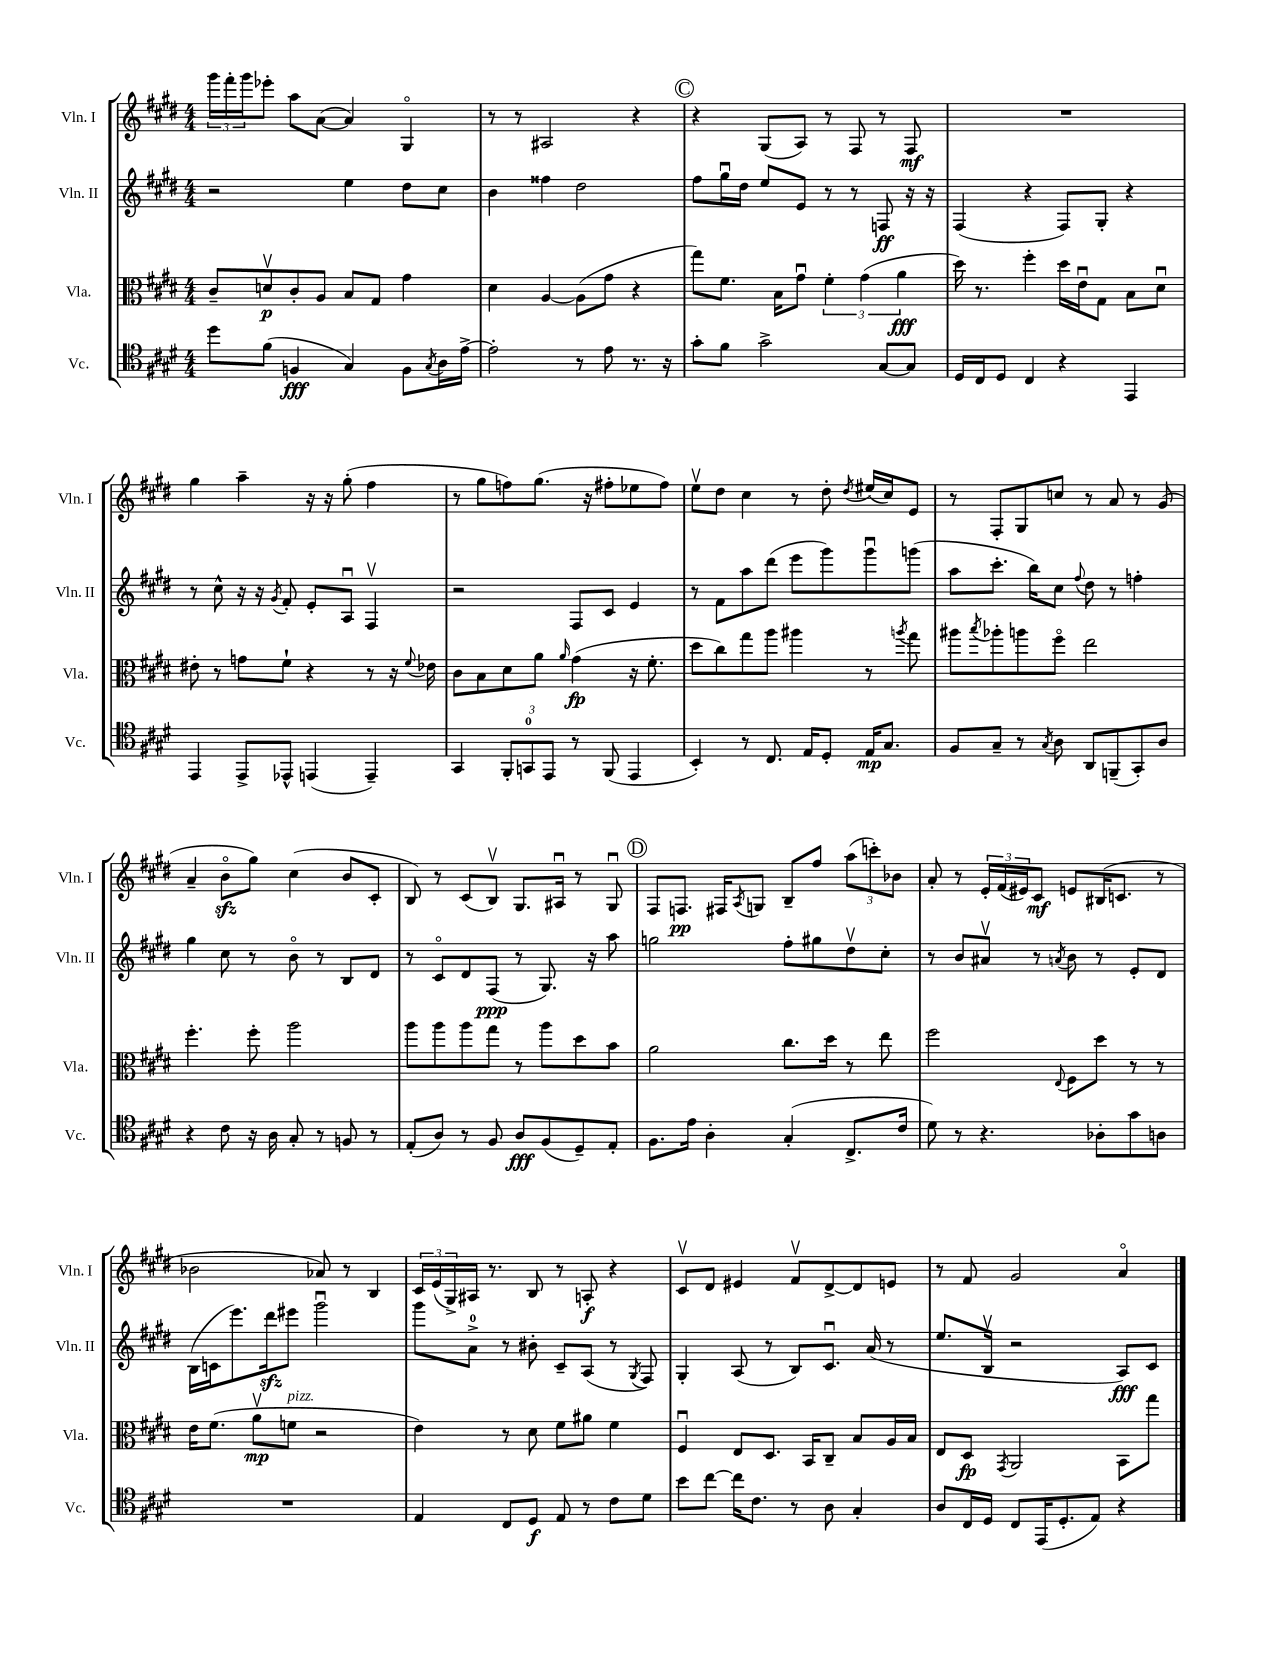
<<
\new StaffGroup <<
\new Staff = "s0" \with { instrumentName = "Vln. I" shortInstrumentName = "Vln. I" } {
    \clef treble \key e \major \numericTimeSignature \time 4/4
    \tuplet 3/2 { gis'''16 fis'''16-. gis'''16 } ees'''8-. a''8 a'8~( a'4) gis4\flageolet |
    r8 r8 ais2 r4 |
    \mark \markup { \circle "C" } r4 gis8( a8) r8 fis8 r8 fis8\mf |
    R1 |
    gis''4 a''4-- r16 r16 gis''8-.( fis''4 |
    r8 gis''8 f''8) gis''8.( r16 fis''8-. ees''8 fis''8) |
    e''8\upbow dis''8 cis''4 r8 dis''8-. \acciaccatura { dis''8 } eis''16( cis''16) e'8 |
    r8 fis8-. gis8 c''8 r8 a'8 r8 gis'8( |
    a'4-- b'8\flageolet\sfz gis''8) cis''4( b'8 cis'8-. |
    b8) r8 cis'8( b8\upbow) gis8. ais16\downbow r8 gis8\downbow |
    \mark \markup { \circle "D" } fis8 f8.\pp fis16 \acciaccatura { a8 } g8 b8-- fis''8 \tuplet 3/2 { a''8( c'''8-.) bes'8 } |
    a'8-. r8 \tuplet 3/2 { e'16-. fis'16( eis'16) } cis'8\mf e'8 bis16( c'8. r8 |
    bes'2 aes'8) r8 b4 |
    \tuplet 3/2 { cis'16 e'16( gis16->) } ais16 r8. b8 r8 a8-.\f r4 |
    cis'8\upbow dis'8 eis'4 fis'8\upbow dis'8~-> dis'8 e'8 |
    r8 fis'8 gis'2 a'4\flageolet \bar "|." |
}
\new Staff = "s1" \with { instrumentName = "Vln. II" shortInstrumentName = "Vln. II" } {
    \clef treble \key e \major \numericTimeSignature \time 4/4
    r2 e''4 dis''8 cis''8 |
    b'4 fisis''4 dis''2 |
    \mark \markup { \circle "C" } fis''8 gis''16\downbow dis''16 e''8 e'8 r8 r8 f8\ff r16 r16 |
    fis4( r4 fis8) gis8-. r4 |
    r8 cis''8-^ r16 r16 \acciaccatura { gis'8 } fis'8-. e'8-. a8\downbow fis4\upbow |
    r2 fis8 cis'8 e'4 |
    r8 fis'8 a''8 dis'''8( e'''8 gis'''8) gis'''8\downbow g'''8( |
    a''8 cis'''8.-. b''16) cis''8 \appoggiatura { fis''8 } dis''8 r8 f''4-. |
    gis''4 cis''8 r8 b'8\flageolet r8 b8 dis'8 |
    r8 cis'8\flageolet dis'8 fis8\ppp( r8 gis8.) r16 a''8 |
    \mark \markup { \circle "D" } g''2 fis''8-. gis''8 dis''8\upbow cis''8-. |
    r8 b'8 ais'8\upbow r8 \acciaccatura { a'8 } b'8 r8 e'8-. dis'8 |
    b16( c'16 e'''8.) dis'''16\sfz eis'''8 gis'''2\downbow |
    gis'''8 a'8-0-> r8 bis'8-. cis'8-- a8( r8 \acciaccatura { gis8 } fis8) |
    gis4-. a8( r8 b8) cis'8.\downbow a'16( r8 |
    e''8. b16\upbow r2 a8\fff) cis'8 \bar "|." |
}
\new Staff = "s2" \with { instrumentName = "Vla." shortInstrumentName = "Vla." } {
    \clef alto \key e \major \numericTimeSignature \time 4/4
    cis'8-- d'8\upbow\p cis'8-. a8 b8 gis8 gis'4 |
    dis'4 a4~ a8( gis'8 r4 |
    \mark \markup { \circle "C" } gis''8) fis'8. b16 gis'8\downbow \tuplet 3/2 { fis'4-. gis'4( a'4\fff } |
    dis''16) r8. fis''4-. dis''16 e'16\downbow gis8 b8 dis'8\downbow |
    eis'8-. r8 g'8 fis'8-! r4 r8 r16 \appoggiatura { fis'8 } ees'16 |
    cis'8 b8 dis'8 a'8 \grace { a'16 } gis'4\fp( r16 fis'8.-. |
    dis''8 cis''8) gis''8 a''8 ais''4 r8 \acciaccatura { a''8 } gis''8 |
    ais''8 \acciaccatura { b''8 } aes''8-. a''8 fis''8\flageolet e''2 |
    fis''4.-. fis''8-. a''2 |
    a''8 a''8 a''8 gis''8 r8 a''8 dis''8 b'8 |
    \mark \markup { \circle "D" } a'2 cis''8. dis''16 r8 e''8 |
    fis''2 \appoggiatura { e8 } fis8 dis''8 r8 r8 |
    e'16 fis'8.( a'8\upbow\mp f'8^\markup { \italic "pizz." } r2 |
    e'4) r8 dis'8 fis'8 ais'8 fis'4 |
    fis4\downbow e8 dis8. b,16 cis8-- b8 a16 b16 |
    e8 dis8\fp \acciaccatura { gis,8 } a,2 b,8 gis''8 \bar "|." |
}
\new Staff = "s3" \with { instrumentName = "Vc." shortInstrumentName = "Vc." } {
    \clef tenor \key e \major \numericTimeSignature \time 4/4
    dis''8 fis'8( f4\fff gis4) f8 \acciaccatura { gis8 } a16 e'16~-> |
    e'2-. r8 e'8 r8. r16 |
    \mark \markup { \circle "C" } gis'8-. fis'8 gis'2-> gis8~ gis8 |
    dis16 cis16 dis8 cis4 r4 e,4 |
    e,4 e,8-> ees,8-^ e,4( e,4--) |
    gis,4 \tuplet 3/2 { fis,8-. g,8-0 e,8 } r8 fis,8( e,4 |
    b,4-.) r8 cis8. e16 dis8-. e16\mp gis8. |
    fis8 gis8-- r8 \acciaccatura { gis8 } a8 a,8 f,8--( gis,8-.) a8 |
    r4 cis'8 r16 a16 gis8-. r8 f8 r8 |
    e8-.( a8) r8 fis8 a8\fff fis8( dis8--) e8-. |
    \mark \markup { \circle "D" } fis8. e'16 a4-. gis4-.( cis8.-> cis'16 |
    dis'8) r8 r4. aes8-. gis'8 a8 |
    R1 |
    e4 cis8 dis8\f e8 r8 cis'8 dis'8 |
    b'8 cis''8~ cis''16 cis'8. r8 a8 gis4-. |
    a8 cis16 dis16 cis8 e,16( dis8.-. e8) r4 \bar "|." |
}
>>
>>
\layout { \context { \Score \remove "Bar_number_engraver" } }
